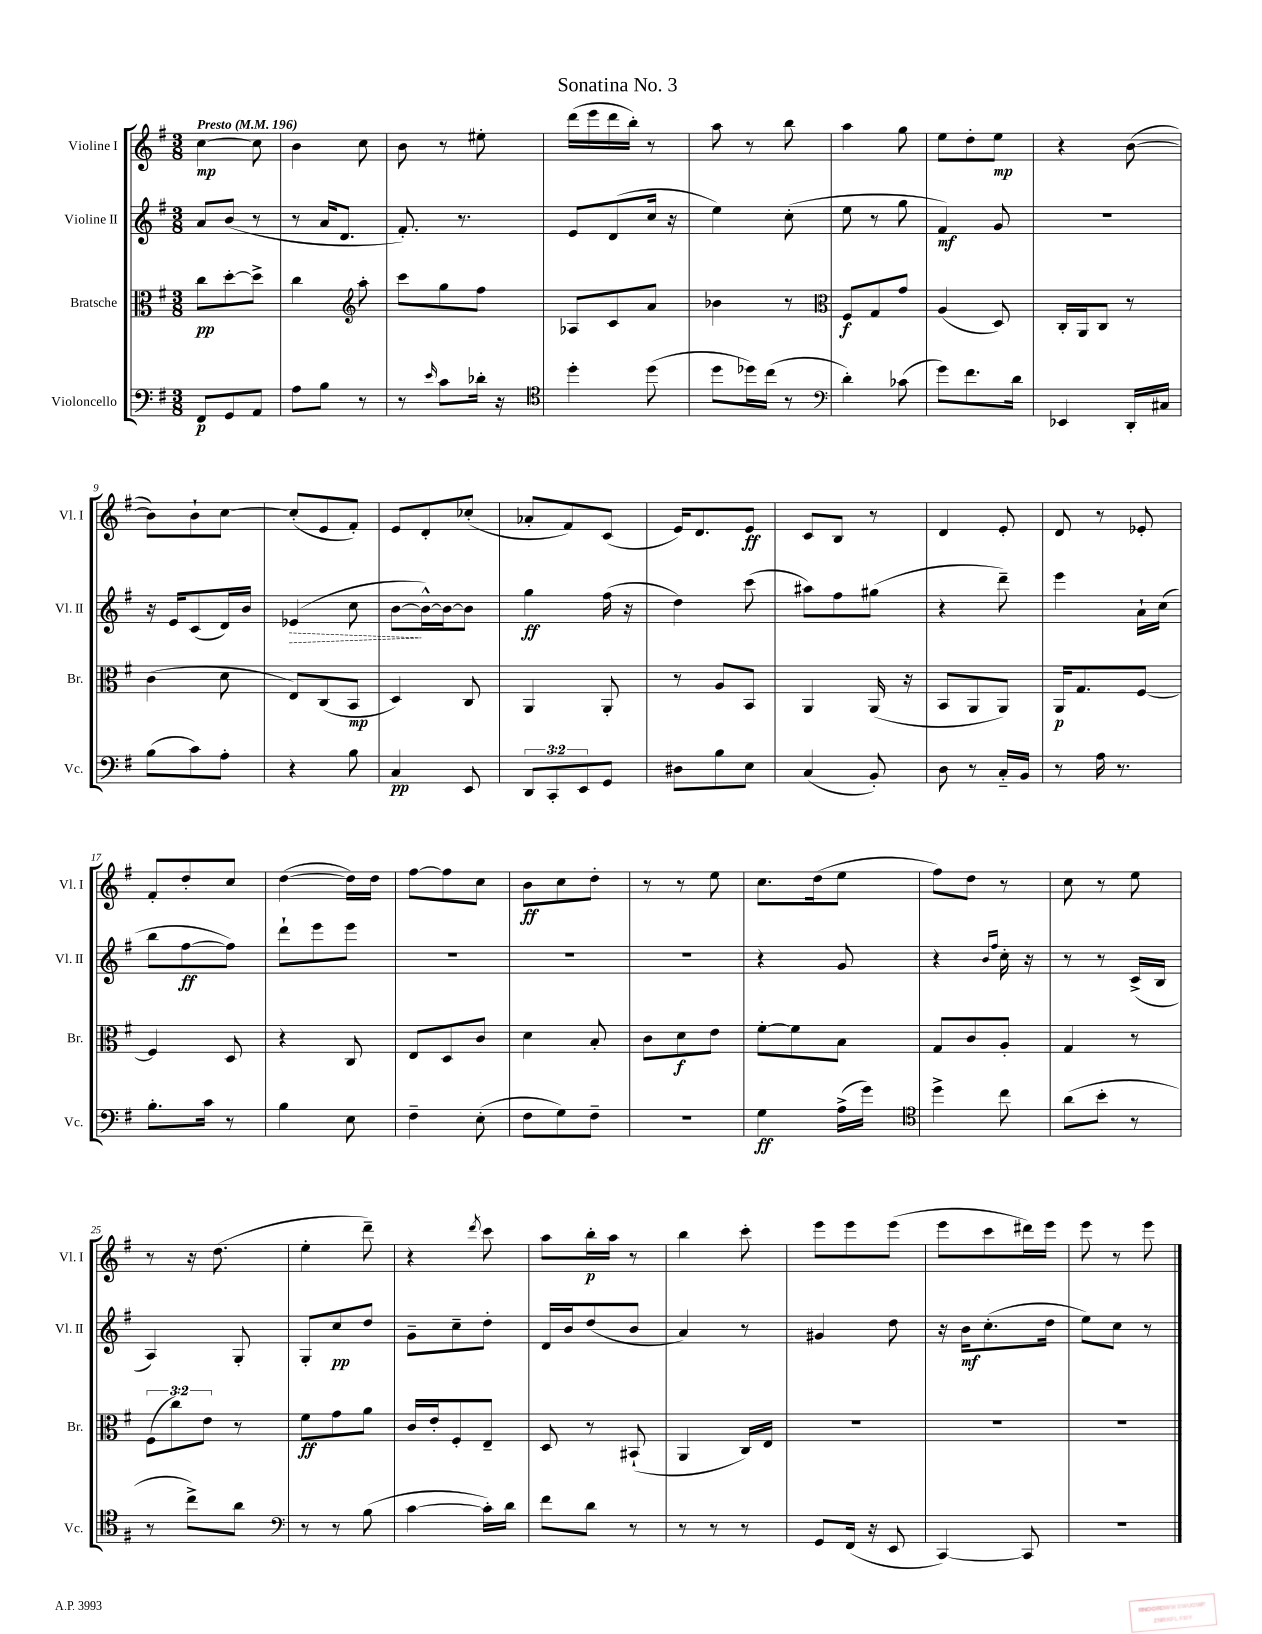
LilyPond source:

\header { title = "Sonatina No. 3" }
<<
\new StaffGroup <<
\new Staff = "s0" \with { instrumentName = "Violine I" shortInstrumentName = "Vl. I" } {
    \clef treble \key g \major \numericTimeSignature \time 3/8 \tempo "Presto" 4 = 196
    c''4~\mp c''8 |
    b'4 c''8 |
    b'8 r8 eis''8-. |
    d'''16( e'''16 d'''16 b''16-.) r8 |
    a''8 r8 b''8 |
    a''4 g''8 |
    e''8 d''8-. e''8\mp |
    r4 b'8~( |
    b'8) b'8-! c''8~ |
    c''8-.( e'8 fis'8-.) |
    e'8 d'8-. ces''8-.( |
    aes'8-. fis'8) c'8( |
    e'16) d'8. e'8\ff |
    c'8 b8 r8 |
    d'4 e'8-. |
    d'8 r8 ees'8-. |
    fis'8-. d''8-. c''8 |
    d''4~( d''16) d''16 |
    fis''8~ fis''8 c''8 |
    b'8\ff c''8 d''8-. |
    r8 r8 e''8 |
    c''8. d''16( e''8 |
    fis''8) d''8 r8 |
    c''8 r8 e''8 |
    r8 r16 d''8.( |
    e''4-. d'''8--) |
    r4 \acciaccatura { d'''8 } c'''8 |
    a''8 b''16-.\p a''16 r8 |
    b''4 c'''8-. |
    e'''8 e'''8 e'''8( |
    e'''8 c'''8 dis'''16) e'''16 |
    e'''8 r8 e'''8 \bar "|." |
}
\new Staff = "s1" \with { instrumentName = "Violine II" shortInstrumentName = "Vl. II" } {
    \clef treble \key g \major \numericTimeSignature \time 3/8
    a'8 b'8( r8 |
    r8 a'16 d'8. |
    fis'8.-.) r8. |
    e'8 d'8( c''16 r16 |
    e''4) c''8-.( |
    e''8 r8 g''8 |
    fis'4\mf) g'8 |
    R4. |
    r16 e'16 c'8( d'16) b'16 |
    \once \override Hairpin.style = #'dashed-line ees'4\>( c''8 |
    b'8~\! b'16~-^) b'16~ b'8 |
    g''4\ff fis''16( r16 |
    d''4) c'''8( |
    ais''8) fis''8 gis''8( |
    r4 d'''8--) |
    e'''4 a'16-! c''16( |
    b''8 fis''8~\ff fis''8) |
    d'''8-! e'''8 e'''8 |
    R4. |
    R4. |
    R4. |
    r4 g'8 |
    r4 \grace { b'16 fis''16 } c''16-. r16 |
    r8 r8 c'16->( b16 |
    a4) g8-. |
    g8-. c''8\pp d''8 |
    g'8-- c''8-- d''8-. |
    d'16 b'16 d''8( b'8 |
    a'4) r8 |
    gis'4 d''8 |
    r16 b'16\mf c''8.-.( d''16 |
    e''8) c''8 r8 \bar "|." |
}
\new Staff = "s2" \with { instrumentName = "Bratsche" shortInstrumentName = "Br." } {
    \clef alto \key g \major \numericTimeSignature \time 3/8 \override Staff.TupletNumber.text = #tuplet-number::calc-fraction-text
    c''8\pp d''8~-. d''8-> |
    c''4 \clef treble a''8-. |
    c'''8 g''8 fis''8 |
    aes8 c'8 a'8 |
    bes'4 r8 |
    \clef alto fis8\f g8 g'8 |
    a4( d8) |
    c16-. a,16 c8 r8 |
    c'4( d'8 |
    e8) c8( b,8\mp |
    d4) c8 |
    a,4 a,8-. |
    r8 a8 b,8 |
    a,4 a,16( r16 |
    b,8 a,8 a,8) |
    a,16\p g8. fis8~ |
    fis4 d8 |
    r4 c8 |
    e8 d8 c'8 |
    d'4 b8-. |
    c'8 d'8\f e'8 |
    fis'8~-. fis'8 b8 |
    g8 c'8 a8-. |
    g4 r8 |
    \tuplet 3/2 { fis8( c''8) e'8 } r8 |
    fis'8\ff g'8 a'8 |
    c'16 e'16-. fis8-. e8-- |
    d8 r8 bis,8-!( |
    a,4 c16) e16 |
    R4. |
    R4. |
    R4. \bar "|." |
}
\new Staff = "s3" \with { instrumentName = "Violoncello" shortInstrumentName = "Vc." } {
    \clef bass \key g \major \numericTimeSignature \time 3/8 \override Staff.TupletNumber.text = #tuplet-number::calc-fraction-text
    fis,8\p g,8 a,8 |
    a8 b8 r8 |
    r8 \grace { e'16 } c'8 des'16-. r16 |
    \clef tenor d''4-. d''8( |
    d''8 des''16) c''16( r8 |
    \clef bass d'4-.) ces'8( |
    g'8) fis'8. d'16 |
    ees,4 d,16-. cis16 |
    b8( c'8) a8-. |
    r4 b8 |
    c4\pp e,8 |
    \tuplet 3/2 { d,8 c,8-. e,8 } g,8 |
    dis8 b8 e8 |
    c4( b,8-.) |
    d8 r8 c16-_ b,16 |
    r8 a16 r8. |
    b8.-. c'16 r8 |
    b4 e8 |
    fis4-- e8-.( |
    fis8 g8) fis8-- |
    R4. |
    g4\ff a16->( g'16) |
    \clef tenor d''4-> c''8 |
    a'8( b'8-. r8 |
    r8 c''8->) a'8 |
    \clef bass r8 r8 b8( |
    c'4~ c'16-.) d'16 |
    fis'8 d'8 r8 |
    r8 r8 r8 |
    g,8 fis,16( r16 e,8 |
    c,4~) c,8 |
    R4. \bar "|." |
}
>>
>>
